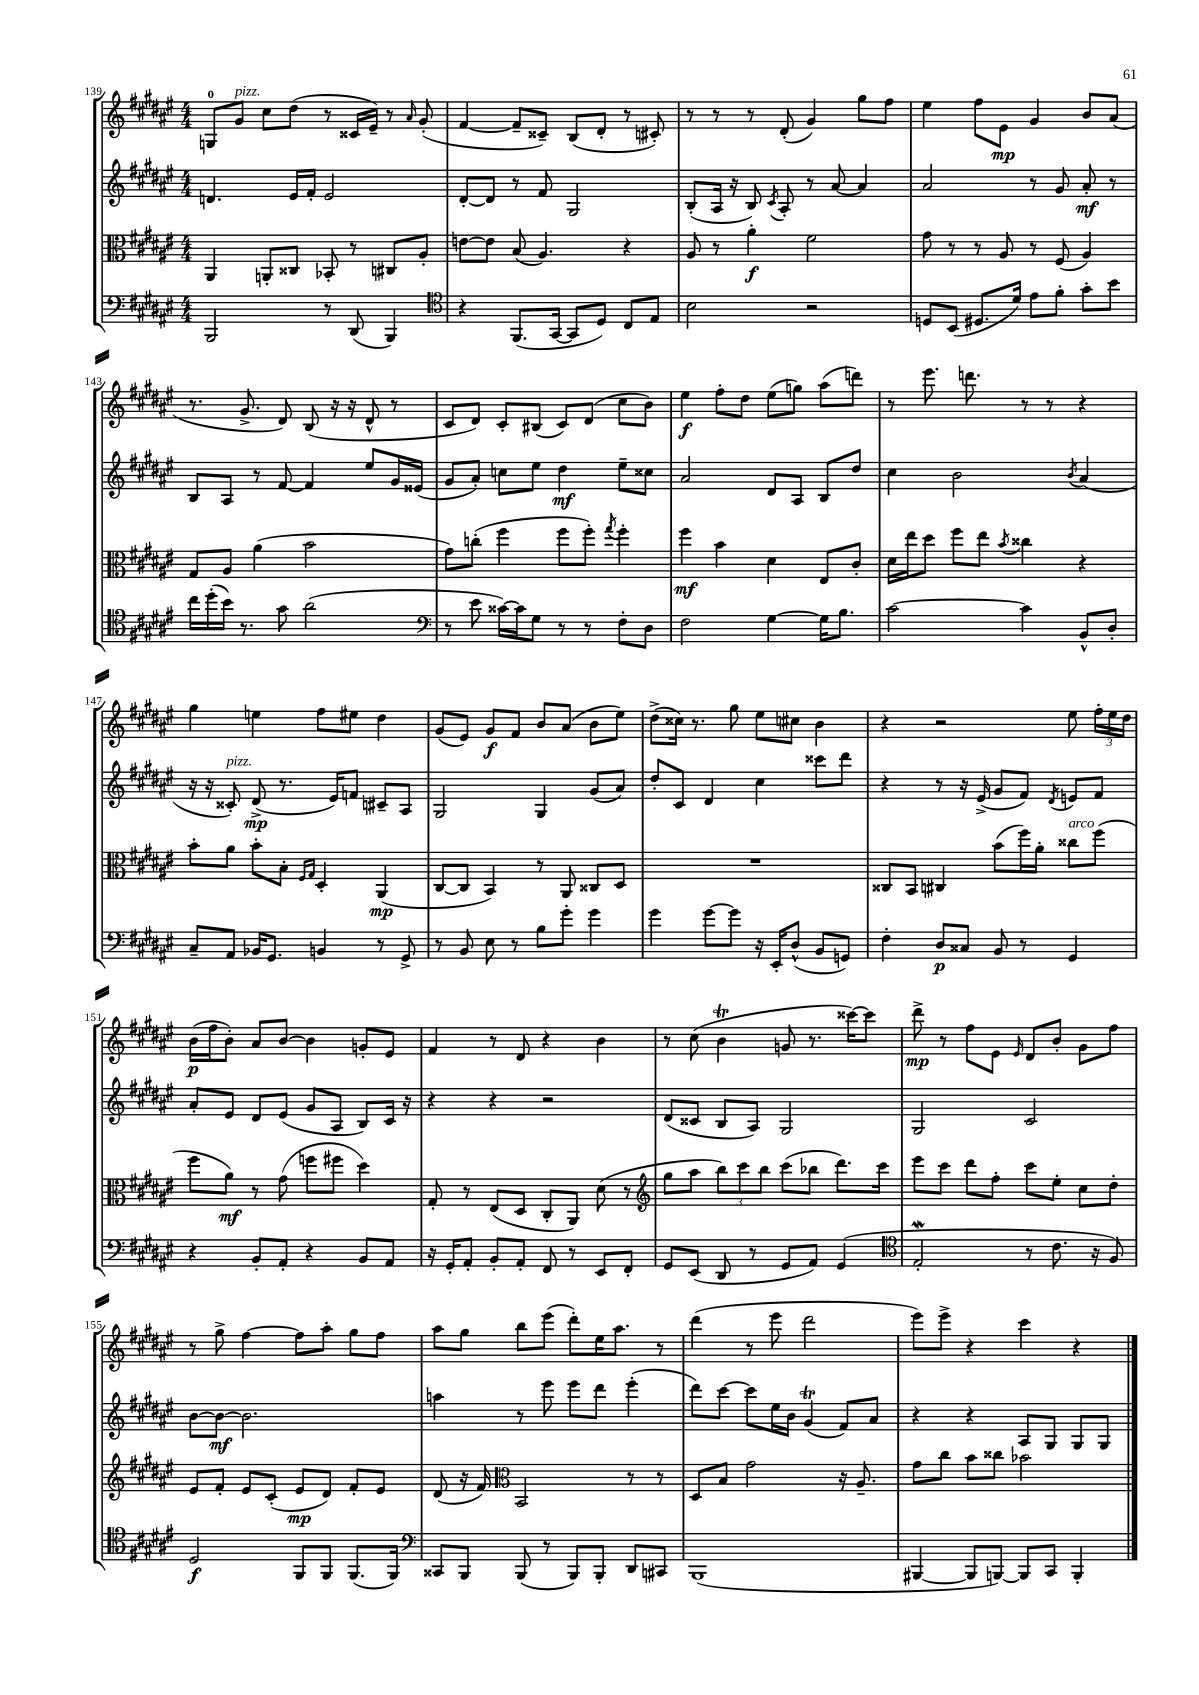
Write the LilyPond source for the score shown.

<<
\new StaffGroup <<
\new Staff = "s0" {
    \clef treble \key fis \major \numericTimeSignature \time 4/4
    \autoBeamOff g8[-0 gis'8]^\markup { \italic "pizz." } cis''8[ dis''8]( r8 cisis'16[ eis'16]--) r8 \grace { ais'16 } gis'8-.( |
    fis'4~ fis'8[-- cisis'8]--) b8[( dis'8]-. r8 cis'8-.) |
    r8 r8 r8 dis'8-.( gis'4) gis''8[ fis''8] |
    eis''4 fis''8[ eis'8]\mp gis'4 b'8[ ais'8]( |
    r8. gis'8.-> dis'8) b8( r16 r16 dis'8-^ r8 |
    cis'8[ dis'8]) cis'8[-. bis8]( cis'8[) dis'8]( cis''8[ b'8]) |
    eis''4\f fis''8[-. dis''8] eis''8[( g''8]) ais''8[( d'''8]) |
    r8 eis'''8. d'''8. r8 r8 r4 |
    gis''4 e''4 fis''8[ eis''8] dis''4 |
    gis'8[( eis'8]) gis'8[\f fis'8] b'8[ ais'8]( b'8[ eis''8]) |
    dis''8[->( cisis''16]) r8. gis''8 eis''8[ cis''8] b'4 |
    r4 r2 eis''8 \tuplet 3/2 { fis''16[-. eis''16 dis''16] } |
    b'16[\p( fis''16 b'8]-.) ais'8[ b'8]~ b'4 g'8[-. eis'8] |
    fis'4 r8 dis'8 r4 b'4 |
    r8 cis''8( b'4\trill g'8 r8. cisis'''16[~) cisis'''8] |
    dis'''8->\mp r8 fis''8[ eis'8] \grace { eis'16 } dis'8[ b'8]-. gis'8[ fis''8] |
    r8 gis''8-> fis''4~ fis''8[ ais''8]-. gis''8[ fis''8] |
    ais''8[ gis''8] b''8[ eis'''8]( dis'''8[-.) eis''16 ais''8.] r8 |
    dis'''4( r8 eis'''8 dis'''2 |
    eis'''8[) eis'''8]-> r4 cis'''4 r4 \bar "|." |
}
\new Staff = "s1" {
    \clef treble \key fis \major \numericTimeSignature \time 4/4
    \autoBeamOff d'4. eis'16[ fis'16]-. eis'2 |
    dis'8[~-. dis'8] r8 fis'8 gis2 |
    b8[-.( ais16] r16 b8) \acciaccatura { cis'8 } ais8-. r8 ais'8~ ais'4 |
    ais'2 r8 gis'8 ais'8-.\mf r8 |
    b8[ ais8] r8 fis'8~ fis'4 eis''8[ gis'16 eisis'16]( |
    gis'8[ ais'8]-.) c''8[ eis''8] dis''4\mf eis''8[-- cisis''8] |
    ais'2 dis'8[ ais8] b8[ dis''8] |
    cis''4 b'2 \acciaccatura { b'8 } ais'4( |
    r16 r16 cisis'8-.^\markup { \italic "pizz." }) dis'8->\mp( r8. eis'16[) f'8] cis'8[-- ais8] |
    gis2 gis4 gis'8[( ais'8]) |
    dis''8[-. cis'8] dis'4 cis''4 cisis'''8[ dis'''8] |
    r4 r8 r16 eis'16->( gis'8[ fis'8]) \acciaccatura { dis'8 } e'8[ fis'8] |
    ais'8[-. eis'8] dis'8[ eis'8]( gis'8[ ais8] b8[) cis'16] r16 |
    r4 r4 r2 |
    dis'8[( cisis'8] b8[ ais8]) gis2 |
    gis2 cis'2 |
    b'8[~ b'8]~\mf b'2. |
    a''4 r8 eis'''8 eis'''8[ dis'''8] eis'''4-.( |
    dis'''8[) cis'''8]~ cis'''8[ eis''16 b'16] gis'4\trill( fis'8[) ais'8] |
    r4 r4 ais8[ gis8] gis8[ gis8] \bar "|." |
}
\new Staff = "s2" {
    \clef alto \key fis \major \numericTimeSignature \time 4/4
    \autoBeamOff ais,4 a,8[-. cisis8] bes,8-. r8 cis8[ ais8]-. |
    e'8[~ e'8] b8( ais4.) r4 |
    ais8 r8 ais'4-.\f fis'2 |
    gis'8 r8 r8 ais8 r8 fis8( ais4) |
    gis8[ ais8] ais'4( b'2 |
    gis'8[) c''8]-.( fis''4 fis''8[ fis''8]-.) \acciaccatura { gis''8 } fis''4-. |
    fis''4\mf b'4 dis'4 eis8[ cis'8]-. |
    dis'16[ eis''16 dis''8] fis''8[ eis''8] \acciaccatura { b'8 } cisis''4 r4 |
    b'8[-. ais'8] b'8[-. b8]-. \grace { fis16[ gis16] } dis4-. ais,4\mp( |
    cis8[~ cis8] b,4) r8 ais,8 cisis8[ dis8] |
    R1 |
    cisis8[ b,8] cis4 b'8[( fis''16) ais'16]-. cisis''8[^\markup { \italic "arco" } fis''8]( |
    fis''8[ ais'8]\mf) r8 gis'8( f''8[ fis''8] dis''4) |
    gis8-. r8 eis8[( dis8] cis8[-. ais,8]) dis'8( r8 |
    \clef treble gis''8[ ais''8] \tuplet 3/2 { b''8[) cis'''8 b''8] } cis'''8[( bes''8] dis'''8.[) cis'''16] |
    eis'''8[ cis'''8] dis'''8[ fis''8]-. cis'''8[ eis''8]-. cis''8[ dis''8]-. |
    eis'8[ fis'8]-. eis'8[ cis'8]-.( eis'8[\mp dis'8]) fis'8[-. eis'8] |
    dis'8( r16 fis'16) \clef alto b,2 r8 r8 |
    dis8[ b8] gis'2 r16 ais8.-- |
    gis'8[ cis''8] b'8[ cisis''8] bes'2 \bar "|." |
}
\new Staff = "s3" {
    \clef bass \key fis \major \numericTimeSignature \time 4/4
    \autoBeamOff b,,2 r8 dis,8( b,,4) |
    \clef tenor r4 fis,8.[( gis,16]~ gis,8[ dis8]) cis8[ eis8] |
    b2 r2 |
    d8[ b,8]( dis8.[ dis'16]) eis'8[ fis'8]-. gis'8[-. b'8] |
    cis''16[ dis''16-.( b'16]) r8. gis'8 ais'2( |
    \clef bass r8 eis'8 cisis'16[~) cisis'16 gis8] r8 r8 fis8[-. dis8] |
    fis2 gis4~ gis16[ b8.] |
    cis'2~ cis'4 b,8[-^ dis8]-. |
    cis8[-- ais,8] bes,16[ gis,8.] b,4 r8 gis,8-> |
    r8 b,8 eis8 r8 b8[ gis'8]-. gis'4 |
    gis'4 gis'8[~ gis'8] r16 eis,16[-. dis8]-^( b,8[ g,8]) |
    fis4-. dis8[\p cisis8] b,8 r8 gis,4 |
    r4 b,8[-. ais,8]-. r4 b,8[ ais,8] |
    r16 gis,16[-. ais,8]-. b,8[-. ais,8]-. fis,8 r8 eis,8[ fis,8]-. |
    gis,8[ eis,8]( dis,8 r8 gis,8[ ais,8]) gis,4( |
    \clef tenor eis2-.\mordent r8 cis'8. r16 fis8) |
    dis2\f fis,8[ fis,8] fis,8.[( fis,16]) |
    \clef bass cisis,8[ b,,8] b,,8( r8 b,,8[) b,,8]-. dis,8[ cis,8] |
    b,,1( |
    bis,,4~ bis,,8[ b,,8]~) b,,8[ cis,8] b,,4-. \bar "|." |
}
>>
>>
\layout { \context { \Score currentBarNumber = #139 } }
